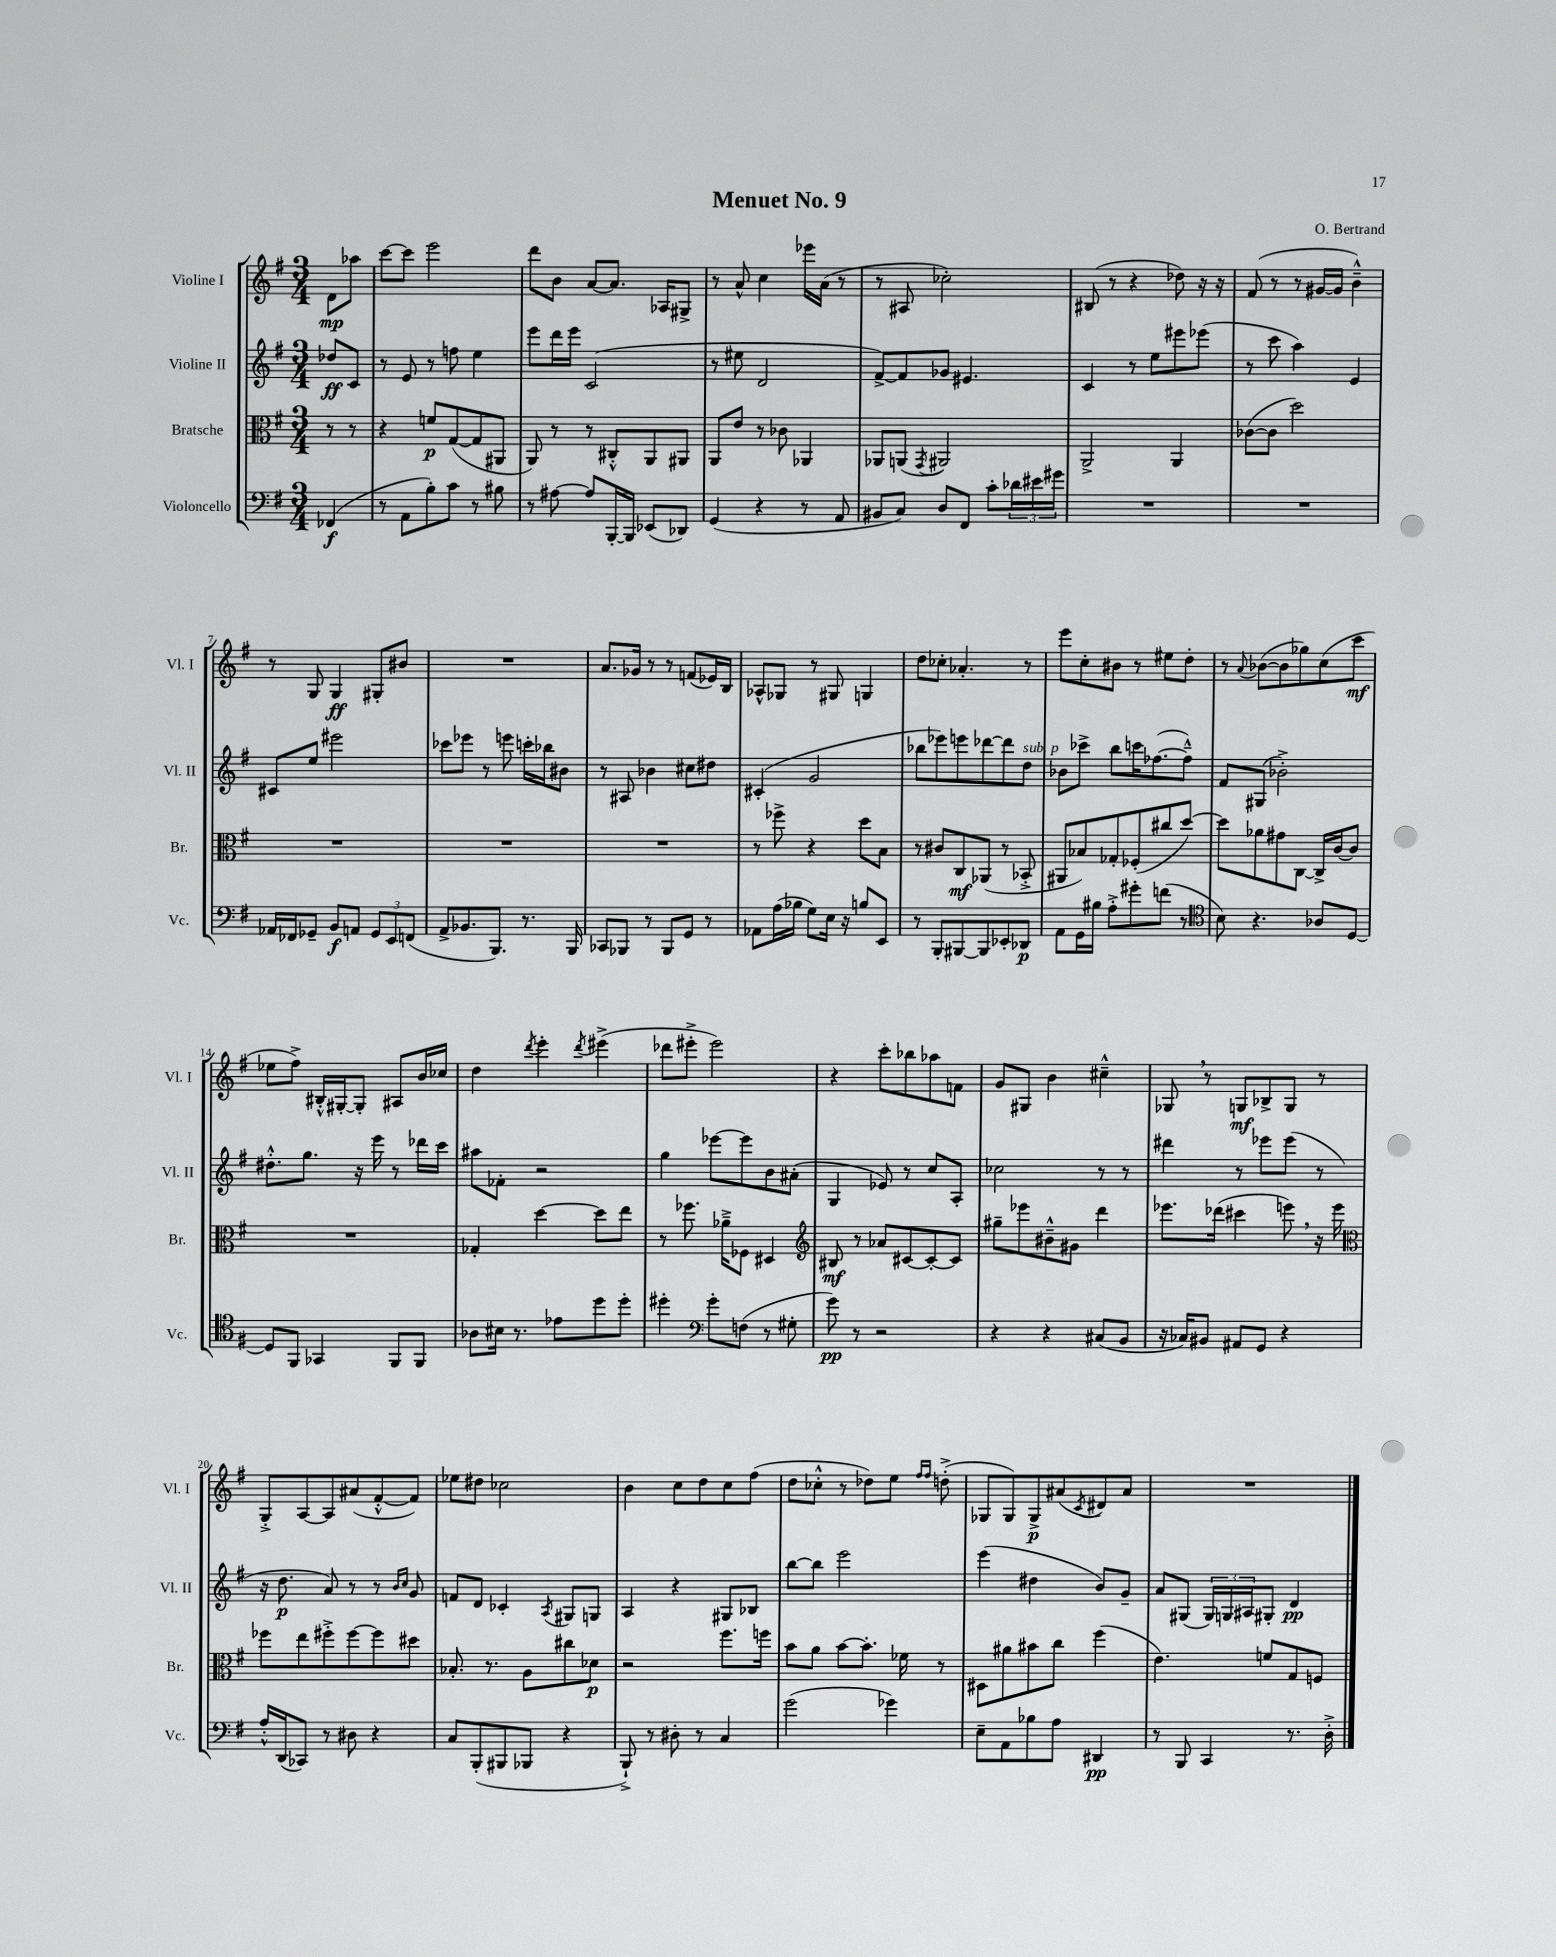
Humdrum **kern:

**kern	**kern	**kern	**kern
*staff4	*staff3	*staff2	*staff1
*clefF4	*clefC3	*clefG2	*clefG2
*k[f#]	*k[f#]	*k[f#]	*k[f#]
*M3/4	*M3/4	*M3/4	*M3/4
(4FF-	8r	8dd-	8d
.	8r	8c	8aa-
=	=	=	=
8r	4r	8r	[8ccc
8AA	.	8e	8ccc]
8B')	8f	8r	2eee
8c	([8G	8ff	.
8r	8G]	4ee	.
8B#	8AA#	.	.
=	=	=	=
8r	8AA)	8eee	8ddd
[8A#	8r	16ddd	8b
.	.	16eee	.
8A#]	8r	(2c	[8a
[16BBB'	8C#'^^	.	8.a]
16BBB]	.	.	.
(8EE-	8AA	.	.
.	.	.	16A-
8DD-)	8AA#	.	8G#^
=	=	=	=
(4GG	8AA	8r	8r
.	8e	8ee#	8a^^
4r	8r	2d	4cc
.	8c-	.	.
8r	4AA-	.	16eee-
.	.	.	(16a
8AA	.	.	8r
=	=	=	=
8BB#	8AA-	[8f#^)	8r
8C)	(8AA	8f#]	8A#
.	8qGG	.	.
8D	2AA#)	8g-	2cc-')
8FF#	.	4.e#	.
8c'	.	.	.
24d-	.	.	.
24e#	.	.	.
24g#	.	.	.
=	=	=	=
2.r	2AA^	4c	(8B#
.	.	.	8r
.	.	8r	4r
.	.	8ee	.
.	4AA	8eee#	8dd-)
.	.	(8eee-	16r
.	.	.	16r
=	=	=	=
2.r	([8c-	8r	(8f#
.	8c-]	8ccc	8r
.	2dd)	4aa)	8r
.	.	.	[16g#
.	.	.	16g#]
.	.	4e	4b~^^)
=	=	=	=
16AA-	2.r	8c#	8r
16FF-	.	.	.
8GG-~	.	8ee	8G
8BB	.	2eee#	4G
8AA	.	.	.
12GG-	.	.	8G#'
12EE	.	.	.
.	.	.	8b#
(12FF	.	.	.
=	=	=	=
8AA^	2.r	8ccc-	2.r
8.BB-	.	8eee-	.
.	.	8r	.
8.BBB)	.	.	.
.	.	8eee	.
8.r	.	16ccc'	.
.	.	16bb-	.
.	.	8b#	.
16BBB	.	.	.
=	=	=	=
8CC-	2.r	8r	8.a
8BBB-	.	8A#	.
.	.	.	16g-
8r	.	4b-	8r
8BBB-	.	.	8r
8GG	.	8cc#	(8f
8r	.	8dd#	16e-)
.	.	.	16B
=	=	=	=
8AA-	8r	(4c#'	8A-^^
(16A	8ff-^	.	8G-
16B-	.	.	.
8G)	4r	2g	8r
16E	.	.	8G#
16r	.	.	.
8B	8dd	.	4G
8EE	8B	.	.
=	=	=	=
8r	8r	8bb-	8dd
8BBB'	8c#	8eee-)	8cc-'
[8BBB#	8C	8eee	4.a-'
8BBB#]	(8AA-	[8ddd-	.
8EE-'	8r	8ddd-]	.
8DD-	8BB-'^	8dd	8r
=	=	=	=
8AA	8AA#	8b-	8eee
16GG	8B-)	8ccc-^	8cc'
16B#	.	.	.
8A'^	8G-'	8bb	8b#
8g#'	(8F-'	16ccc	8r
.	.	([8.ff-	.
(8f	8cc#	.	8ee#
8r	[8dd)	8ff-~^^])	8dd'
=	=	=	=
*clefC4	*	*	*
8B)	8dd]	8f#	8r
.	.	.	8qqa
4.r	8a-	(8G#	([8b-
.	8g#	2b-'^)	8b-]
.	[8C	.	8gg-)
8A-	16C^]	.	(8cc
.	[16c	.	.
[8D	8c]	.	8ccc
=	=	=	=
8D]	2.r	8.dd#'^^	8ee-
8FF#	.	.	8ff#^)
.	.	8.gg	.
4GG-	.	.	16B#'^^
.	.	.	[16G#'
.	.	16r	8G#']
.	.	16eee	.
8FF#	.	8r	8A#
8FF#	.	16ddd-	16b
.	.	16ccc	16cc-
=	=	=	=
8A-	4G-'	8aa#	4dd
16B#	.	8f-'	.
8.r	.	.	.
.	.	.	8qddd
.	[4dd	2r	4eee'
8e-	.	.	.
.	.	.	8qddd
8dd	8dd]	.	(4eee#^
8dd'	8ee	.	.
=	=	=	=
4dd#'	8r	4gg	8ddd-
.	8.ff-	.	8eee#'^
*clefF4	*	*	*
8g'	.	[8eee-	2eee#)
.	16a-~^	.	.
(8F	8F-	8eee-]	.
8r	4D#	8b	.
8G#'	.	(8a#'	.
=	=	=	=
*	*clefG2	*	*
8g)	8B#	4G	4r
8r	8r	.	.
2r	8a-	8e-)	8ccc'
.	[8c#	8r	8bb-
.	8c#'_	8cc	8aa-
.	8c#]	8A'	8f
=	=	=	=
4r	8gg#~	2cc-	8g
.	8eee-	.	8G#
4r	8b#~^^	.	4b
.	8g#	.	.
(8C#	4ddd	8r	4cc#~^^
8BB	.	8r	.
=	=	=	=
16r	8.eee-	4ddd#	8G-
16C-)	.	.	.
8BB#	.	.	8r
.	(16ddd-	.	.
8AA#	4ccc#	8r	8G
8GG	.	8eee-	8B-^
4r	8eee)	(8eee-	8G
.	16r	8r	8r
.	16eee	.	.
=	=	=	=
*	*clefC3	*	*
16A'^^	8ff-	16r	8G'^
(16DD	.	8.dd	.
8CC-)	8ee	.	[8A
8r	8ff#'^	8a)	8A]
8D#	[8ff#	8r	(8a#
4r	8ff#]	8r	[8f#'^^
.	.	16qqb	.
.	.	16qqcc	.
.	8dd#	8g	8f#])
=	=	=	=
8C	8.B-'	8f	8ee-
(8BBB'	.	8d	8dd#
.	8.r	.	.
8BBB#	.	4c-'	2cc-
8BBB-	8A	.	.
.	.	8qA	.
4r	8cc#	8G#	.
.	8d-	8G	.
=	=	=	=
8BBB`^)	2r	4A	4b
8r	.	.	.
8D#'	.	4r	8cc
8r	.	.	8dd
4C	8.ff#	8G#	8cc
.	.	8B-	(8ff#
.	16ff	.	.
=	=	=	=
(2g	8b	[8bb	8dd
.	8a	8bb]	8cc-'^^
.	[8b	2eee	8r
.	8.b']	.	8dd-)
4g-)	.	.	8ee
.	16f-	.	.
.	.	.	16qqff#
.	.	.	16qqff#
.	8r	.	(8dd'^
=	=	=	=
8E~	8D#	(4eee	8G-
8AA	8a#	.	8G-)
8B-	8b#	4dd#	8G-^
8A	8cc	.	(8a#
.	.	.	8qc
4DD#	(4ff#	8b)	8d#)
.	.	8g~	8a#
=	=	=	=
8r	4.e)	8a	2.r
8BBB	.	(8G#	.
4CC	.	24G#)	.
.	.	24G	.
.	.	24A#	.
.	8f	8G#'	.
8.r	8G	4d	.
.	8F	.	.
16D'^	.	.	.
==	==	==	==
*-	*-	*-	*-
